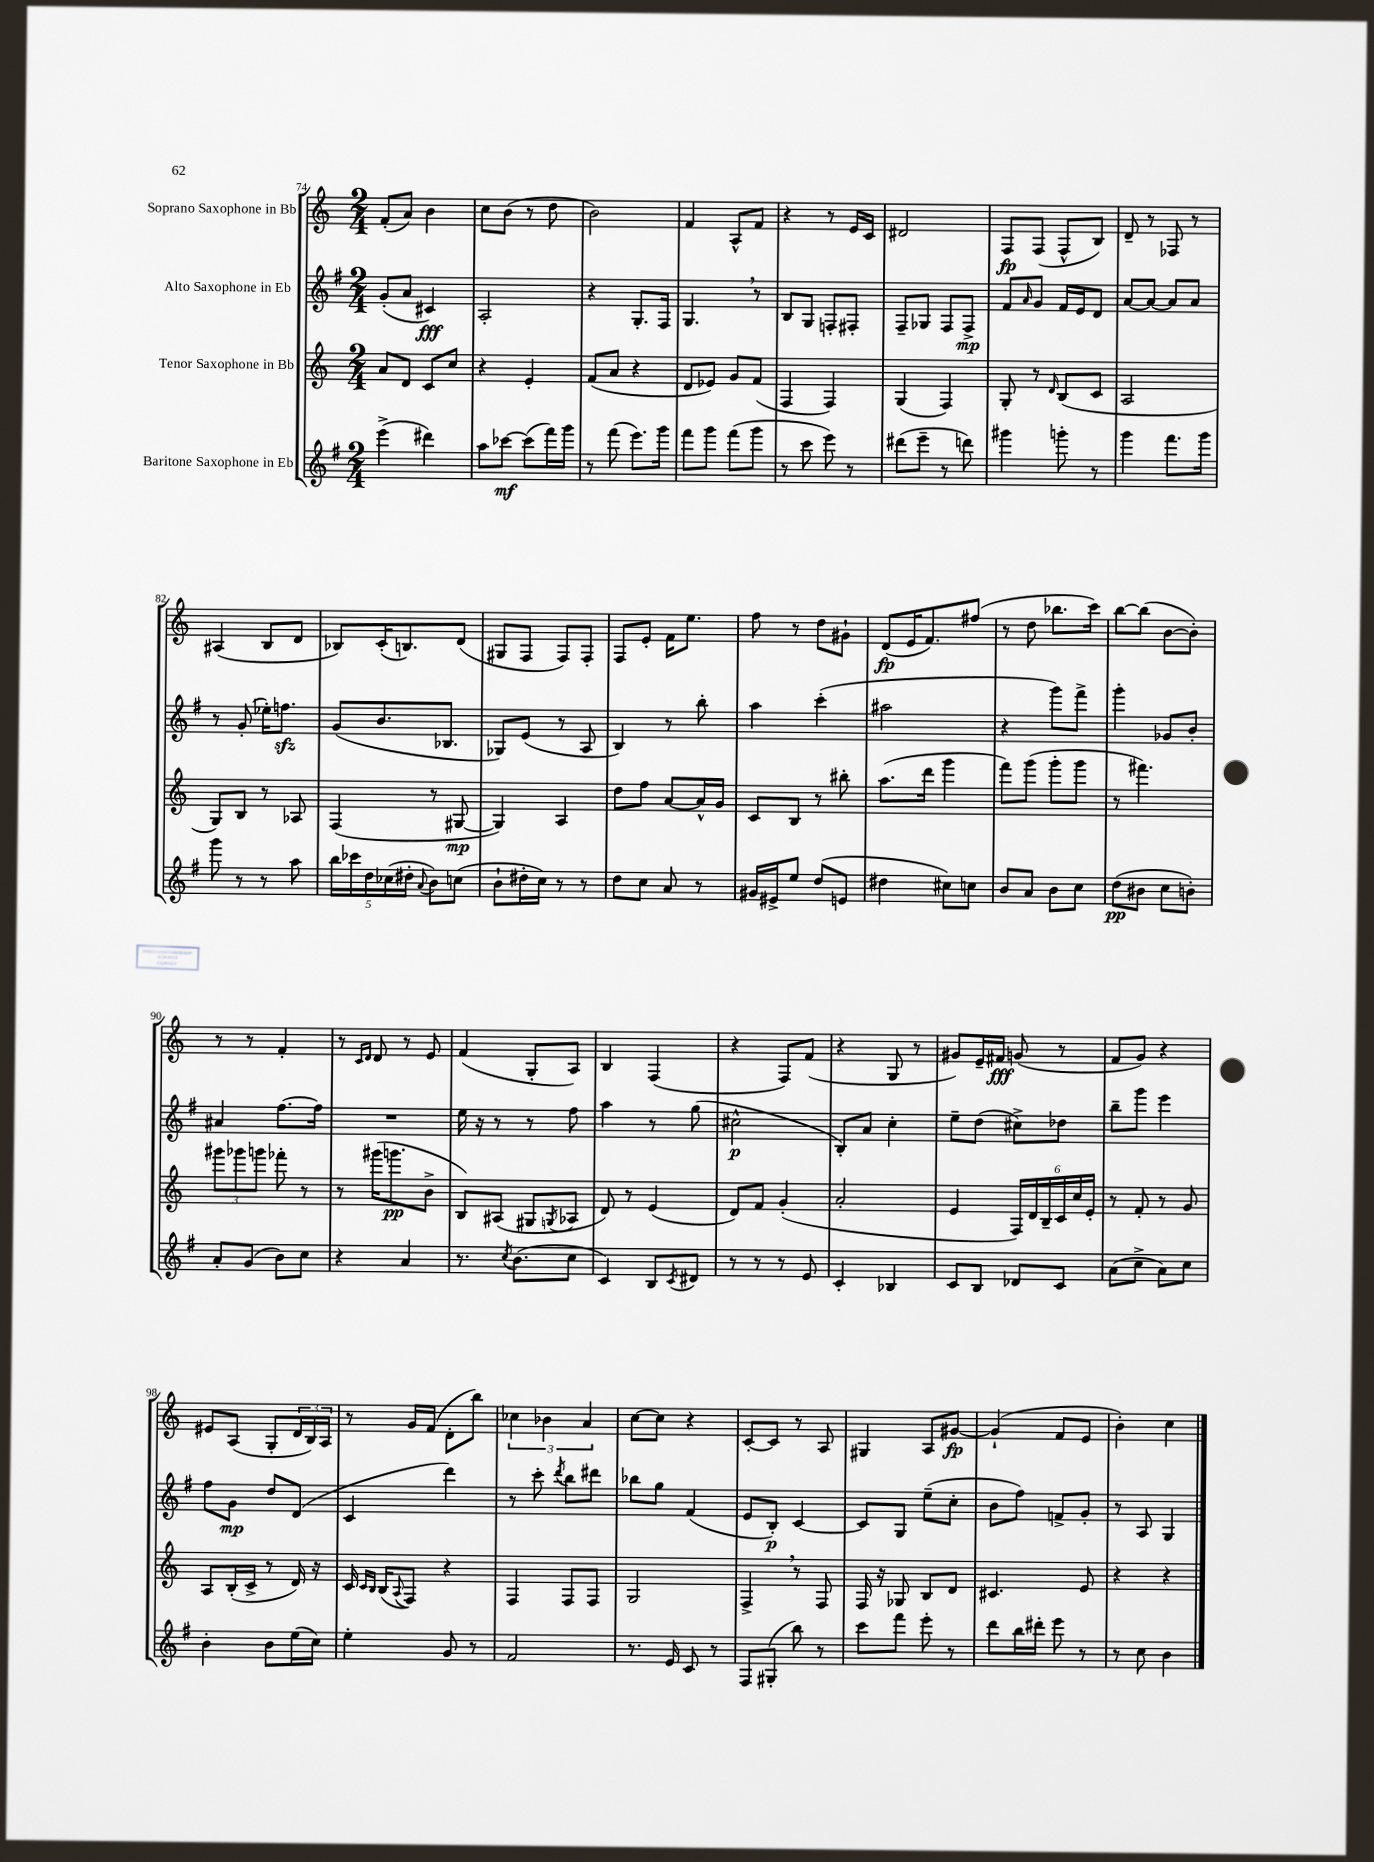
<<
\new StaffGroup <<
\new Staff = "s0" \with { instrumentName = "Soprano Saxophone in Bb" } {
    \clef treble \key c \major \numericTimeSignature \time 2/4
    f'8-.( a'8) b'4 |
    c''8 b'8( r8 d''8 |
    b'2) |
    f'4 a8-^ f'8 |
    r4 r8 e'16 c'16 |
    dis'2 |
    f8\fp f8( f8-^ b8) |
    d'8-- r8 fes8 r8 |
    ais4( b8 d'8 |
    bes8) c'16-.( b8.) d'8( |
    gis8 f8 f8) f8-. |
    f8 e'8-. f'16 e''8. |
    f''8 r8 d''8 gis'8-! |
    d'8\fp( e'16 f'8.) fis''8( |
    r8 d''8 bes''8. c'''16) |
    b''8~ b''8( b'8~ b'8-.) |
    r8 r8 f'4-. |
    r8 \grace { c'16 d'16 } d'8 r8 e'8 |
    f'4( g8-. a8) |
    b4 f4( |
    r4 f8) f'8( |
    r4 g8 r8 |
    gis'8) e'16-- fis'16\fff g'8( r8 |
    f'8 g'8) r4 |
    eis'8 a8( g8-. \tuplet 3/2 { d'16 b16) a16 } |
    r8 g'16 f'16( d'8-. b''8) |
    \tuplet 3/2 { ces''4 bes'4 a'4 } |
    c''8~ c''8 r4 |
    c'8~-. c'8 r8 a8 |
    gis4 a8 gis'8~\fp |
    gis'4-!( f'8 e'8 |
    b'4-.) c''4 \bar "|." |
}
\new Staff = "s1" \with { instrumentName = "Alto Saxophone in Eb" } {
    \clef treble \key g \major \numericTimeSignature \time 2/4
    g'8-.( a'8 cis'4\fff) |
    a2-. |
    r4 g8.-. fis16 |
    g4. \breathe r8 |
    b8 g8 f8-. fis8-. |
    fis8-- ges8 fis8 fis8->\mp |
    fis'8 \grace { a'16 } g'8 fis'16 e'16 d'8 |
    a'8~ a'8~ a'8 a'8 |
    r8 g'8-.( ees''16-.) f''8.\sfz |
    g'8( b'8. bes8. |
    ges8) e'8( r8 a8 |
    b4) r8 b''8-. |
    a''4 c'''4-.( |
    ais''2 |
    r4 g'''8) fis'''8-> |
    g'''4-. ges'8 b'8-. |
    ais'4 fis''8.~ fis''16 |
    R2 |
    e''16 r16 r8 r8 fis''8 |
    a''4 r8 g''8( |
    cis''2-^\p |
    b8-.) a'8 c''4-. |
    e''8-- d''8( cis''8->) des''8 |
    b''8-- g'''8 e'''4 |
    fis''8 g'8\mp d''8 d'8( |
    c'4 d'''4) |
    r8 c'''8-. \acciaccatura { d'''8 } b''8 dis'''8 |
    bes''8 g''8 fis'4( |
    e'8 b8-.\p) c'4~ |
    c'8 g8 e''8--( c''8-. |
    b'8 fis''8) f'8-> g'8-. |
    r8 a8 g4 \bar "|." |
}
\new Staff = "s2" \with { instrumentName = "Tenor Saxophone in Bb" } {
    \clef treble \key c \major \numericTimeSignature \time 2/4
    a'8 d'8 c'8 c''8 |
    r4 e'4-. |
    f'8( a'8 r4 |
    d'8 ees'8) g'8 f'8( |
    f4 f4) |
    g4( f4) |
    g8-. r8 \grace { d'16 } b8( c'8 |
    a2 |
    g8) b8 r8 aes8 |
    f4( r8 gis8~\mp |
    gis4) a4 |
    d''8 f''8 a'8~ a'16-^ g'16 |
    c'8 b8 r8 bis''8-. |
    a''8.( d'''16 g'''4 |
    f'''8) g'''8( g'''8-. g'''8 |
    r8 fis'''4.) |
    \tuplet 3/2 { gis'''8 ges'''8 g'''8 } fes'''8-. r8 |
    r8 gis'''16( g'''8.\pp b'8-> |
    b8) ais8( gis8 \acciaccatura { g8 } aes8 |
    d'8) r8 e'4( |
    d'8) f'8 g'4-.( |
    a'2-. |
    e'4 \tuplet 6/4 { f16) d'16 b16-- c'16 c''16 e'16-. } |
    r8 f'8-. r8 g'8 |
    a8 b16-.( c'16-> r8 d'16) r16 |
    c'16 \grace { c'16 b16 } b16( \appoggiatura { a8 } f8) r4 |
    f4 f8 f8 |
    g2 |
    f4-> \breathe r8 f8 |
    f16 r16 ges8 b8 d'8 |
    cis'4. e'8 |
    r4 r4 \bar "|." |
}
\new Staff = "s3" \with { instrumentName = "Baritone Saxophone in Eb" } {
    \clef treble \key g \major \numericTimeSignature \time 2/4
    e'''4->( dis'''4) |
    a''8 ces'''8~\mf ces'''8( fis'''16) g'''16 |
    r8 fis'''8( e'''8.) g'''16 |
    fis'''8 g'''8 fis'''8( g'''8 |
    r8 c'''8 e'''8) r8 |
    dis'''8( e'''8-- r8 d'''8) |
    gis'''4 g'''8-. r8 |
    g'''4 fis'''8. g'''16 |
    g'''8 r8 r8 a''8 |
    \tuplet 5/4 { b''16 ces'''16 d''16 ces''16( dis''16-. } \appoggiatura { a'8 } b'8) c''8( |
    b'8-! dis''16-. c''16) r8 r8 |
    d''8 c''8 a'8 r8 |
    gis'16 eis'16-> e''8 d''8( e'8 |
    dis''4 cis''8) c''8 |
    b'8 a'8 b'8 c''8 |
    d''8\pp( bis'8 c''8 b'8-.) |
    a'8-. g'8( b'8) c''8 |
    r4 a'4 |
    r8. \acciaccatura { c''8 } b'8.( c''8 |
    c'4) b8 \acciaccatura { c'8 } dis'8 |
    r8 r8 r8 e'8 |
    c'4-. bes4 |
    c'8 b8 des'8 c'8 |
    a'8( c''8-> a'8) c''8 |
    b'4-. b'8 e''16( c''16) |
    e''4-. g'8 r8 |
    fis'2 |
    r8. e'16 c'8 r8 |
    fis8 gis8-.( b''8) r8 |
    c'''8 fis'''8 e'''8-. r8 |
    d'''8 b''16 dis'''16-. e'''8 r8 |
    r8 c''8 b'4 \bar "|." |
}
>>
>>
\layout { \context { \Score currentBarNumber = #74 } }
